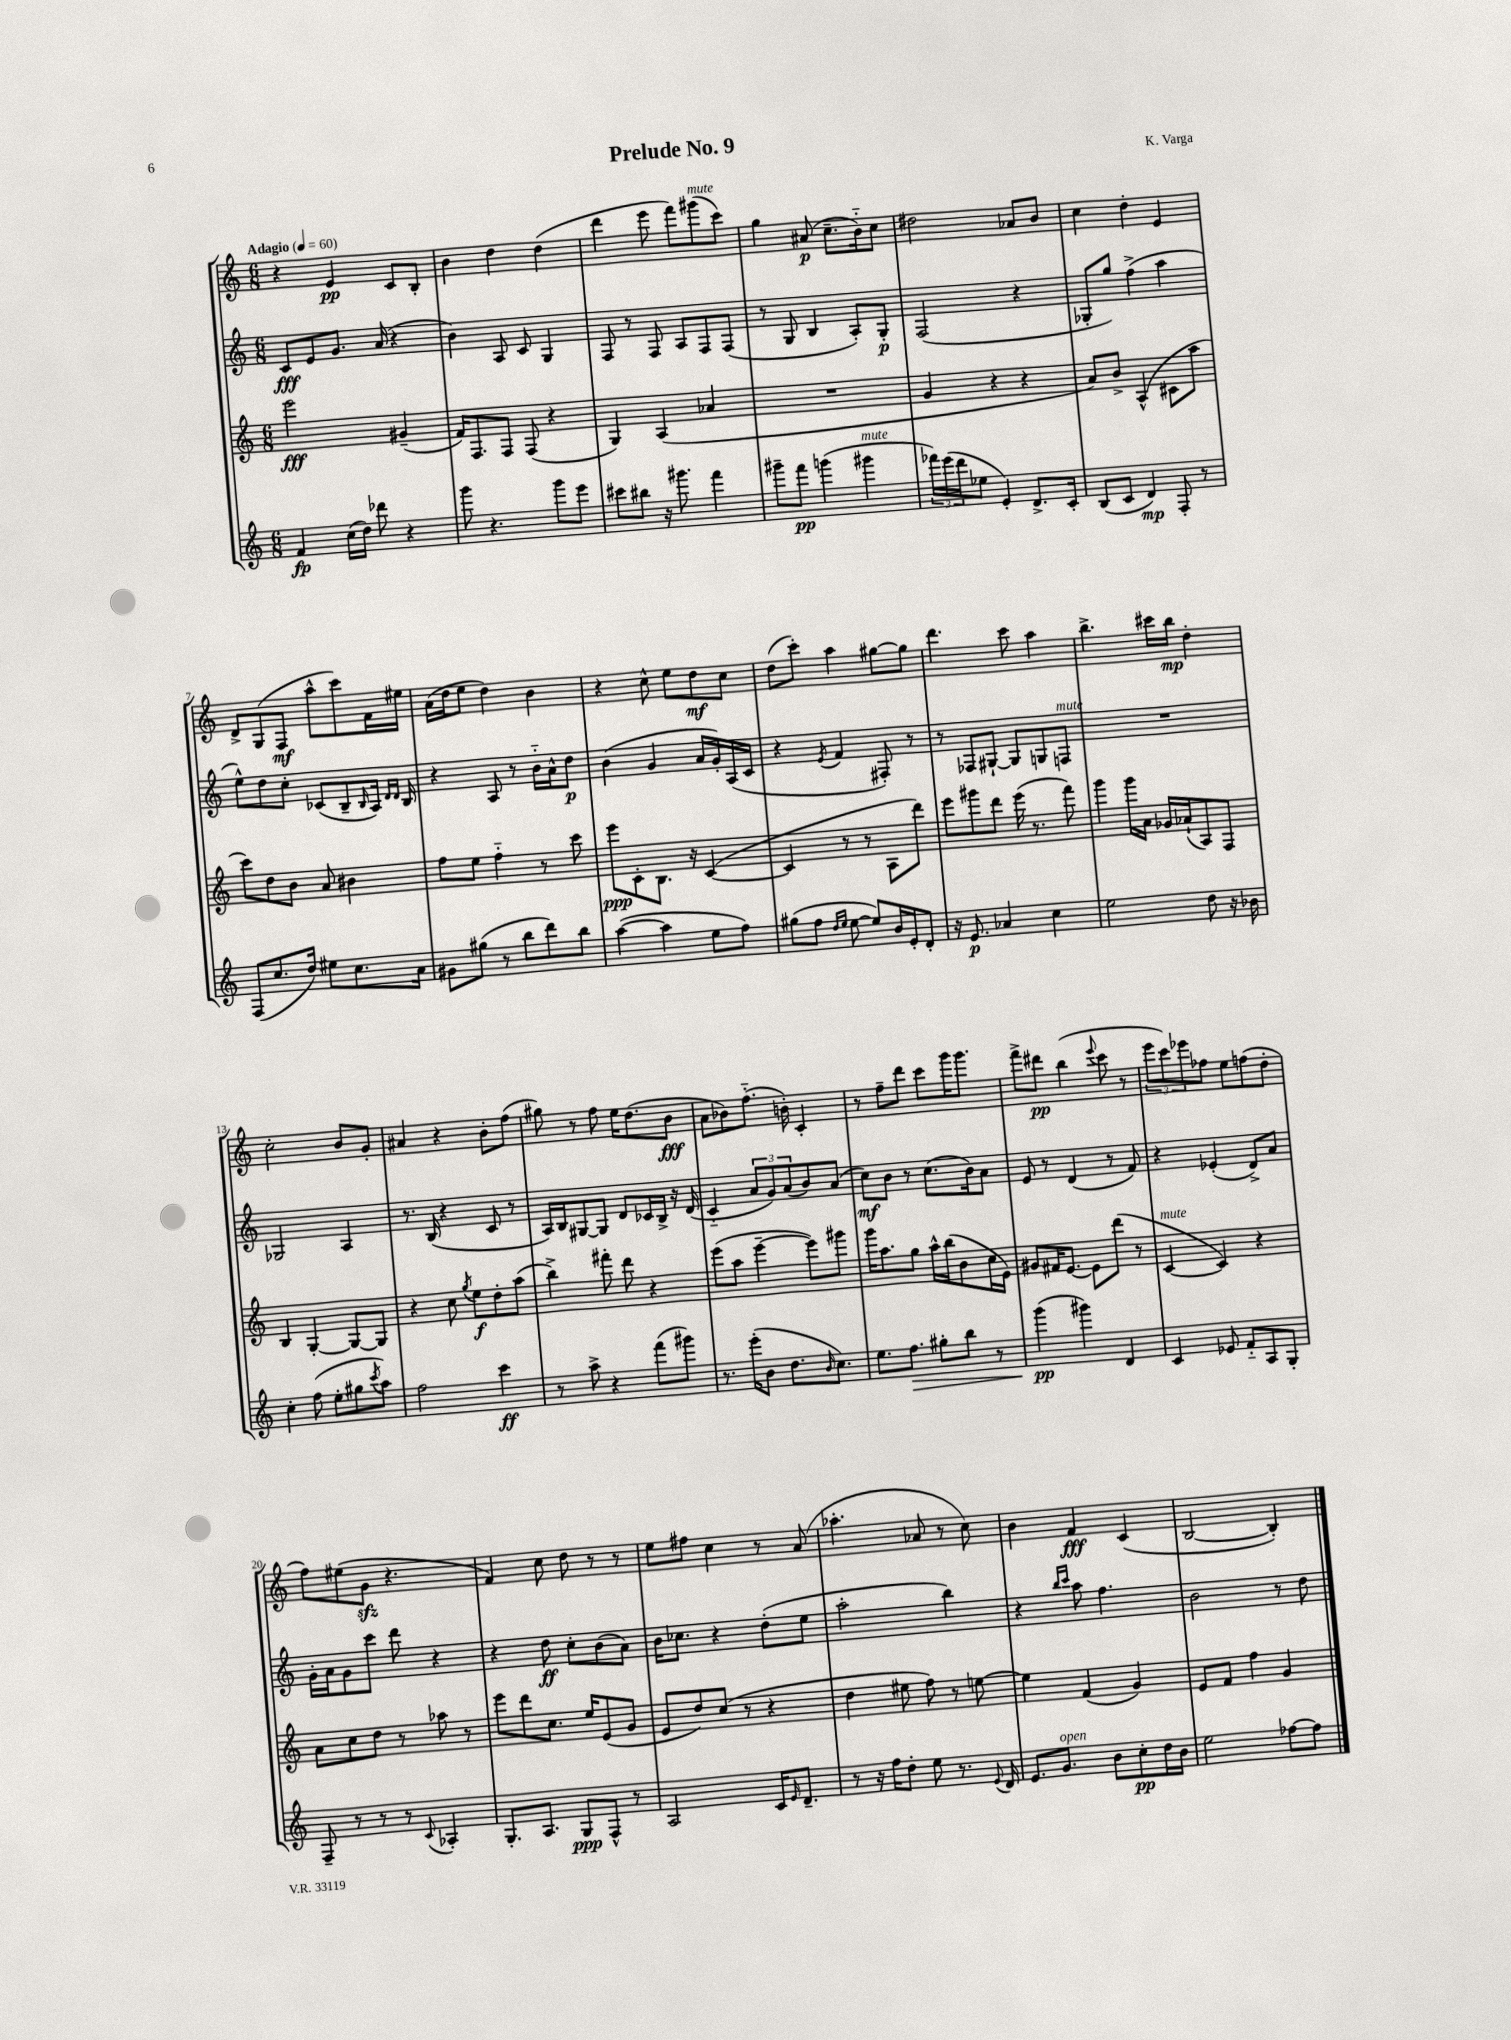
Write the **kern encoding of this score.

**kern	**dynam	**kern	**dynam	**kern	**dynam	**kern	**dynam
*part4	*part4	*part3	*part3	*part2	*part2	*part1	*part1
*staff4	*staff4	*staff3	*staff3	*staff2	*staff2	*staff1	*staff1
*clefG2	*	*clefG2	*	*clefG2	*	*clefG2	*
*k[]	*	*k[]	*	*k[]	*	*k[]	*
*M6/8	*	*M6/8	*	*M6/8	*	*M6/8	*
*MM60	*	*MM60	*	*MM60	*	*MM60	*
=1	=1	=1	=1	=1	=1	=1	=1
!	!	!	!	!	!	!LO:TX:a:B:t=Adagio	!
4f/	fp	2eee\	fff	8c/L	fff	4r	.
.	.	.	.	8e/	.	.	.
(16cc\LL	.	.	.	8.g/J	.	4e/	pp
16dd\JJ)	.	.	.	.	.	.	.
8ddd-X\	.	.	.	.	.	.	.
.	.	.	.	(16a/	.	.	.
4r	.	(4g#X~/	.	4r	.	8c/L	.
.	.	.	.	.	.	8B'/J	.
=2	=2	=2	=2	=2	=2	=2	=2
8ggg\	.	16f/KL)	.	4b\)	.	4b\	.
.	.	8.F/	.	.	.	.	.
4.r	.	.	.	.	.	.	.
.	.	8F/J	.	8A/	.	4dd\	.
.	.	(8F/	.	8c/	.	.	.
8ggg\L	.	4r	.	4G/	.	(4dd\	.
8eee\J	.	.	.	.	.	.	.
=3	=3	=3	=3	=3	=3	=3	=3
8ccc#X\L	.	4G/)	.	8F/	.	4ddd\	.
8bb#X\J	.	.	.	8r	.	.	.
16r	.	(4A/	.	8F/	.	8eee\	.
8.ggg#X\	.	.	.	.	.	.	.
.	.	.	.	8A/L	.	8fff\L)	.
!	!	!	!	!	!	!LO:TX:a:i:t=mute	!
4fff\	.	4a-X/	.	8F/	.	(8ggg#X\	.
.	.	.	.	(8F/J	.	8ccc\J)	.
=4	=4	=4	=4	=4	=4	=4	=4
8ggg#X~\L	.	2.r	.	8r	.	4gg\	.
8fff\J	pp	.	.	8G/	.	.	.
(4gggn\	.	.	.	4B/	.	(8a#X/	p
.	.	.	.	.	.	8.cc~\L	.
!LO:TX:a:i:t=mute	!	!	!	!	!	!	!
4ggg#X\	.	.	.	8A'/L)	.	.	.
.	.	.	.	.	.	16b\k)	.
.	.	.	.	8G'/J	p	8cc\J	.
=5	=5	=5	=5	=5	=5	=5	=5
24fff-X\LL)	.	4g/	.	(2F/	.	2dd#X\	.
(24eee\	.	.	.	.	.	.	.
24ddd\J	.	.	.	.	.	.	.
8ee-X\J	.	.	.	.	.	.	.
4e'/)	.	4r	.	.	.	.	.
8.d^/L	.	4r	.	4r	.	8a-X/L	.
.	.	.	.	.	.	8b/J	.
16c'/Jk	.	.	.	.	.	.	.
=6	=6	=6	=6	=6	=6	=6	=6
(8B/L	.	8a/L)	.	8G-X'/L	.	4cc\	.
8c/J	.	8b^/J	.	8gg/J)	.	.	.
4d/)	mp	(4A^^/	.	(4ff^\	.	4dd'\	.
8F'/	.	8c#X\L	.	4aa\	.	4e/	.
8r	.	8aa\J	.	.	.	.	.
!!LO:LB:g=z
=7	=7	=7	=7	=7	=7	=7	=7
(8F/L	.	8ccc\L)	.	8ee^^\L)	.	8d^/L	.
8.cc/	.	8dd\	.	8dd\	.	(8G/	.
.	.	8b\J	.	8cc'\J	.	8F/J	mf
16dd/Jk)	.	.	.	.	.	.	.
8ee#X\L	.	8a/	.	(8c-X/L	.	8aa^^\L	.
8.cc\	.	4b#X\	.	8B~/	.	8ccc\)	.
.	.	.	.	16qqB/	.	.	.
.	.	.	.	16A/Jk)	.	16f\L	.
.	.	.	.	16qqd/LL	.	.	.
.	.	.	.	16qqd/JJ	.	.	.
16a\Jk	.	.	.	16B/	.	16ee#X\JJ	.
=8	=8	=8	=8	=8	=8	=8	=8
8g#X\L	.	8ff\L	.	4r	.	(16a\LL	.
.	.	.	.	.	.	16dd\J	.
(8gg#X\J	.	8ee\J	.	.	.	8ee\J	.
8r	.	4ff\	.	8A/	.	4dd\)	.
8bb\L	.	.	.	8r	.	.	.
8ddd\)	.	8r	.	16b\LL	.	4b\	.
.	.	.	.	16a^^\J	.	.	.
8bb\J	.	8ccc\	.	8dd\J	p	.	.
=9	=9	=9	=9	=9	=9	=9	=9
([4aa\	.	8eee\L	ppp	(4b\	.	4r	.
.	.	8c'\	.	.	.	.	.
4aa\]	.	8.B\J	.	4g/	.	8cc^^\	.
.	.	.	.	.	.	8ee\L	.
.	.	16r	.	.	.	.	.
8ee\L	.	([4c/	.	16a/LL	.	8dd\	mf
.	.	.	.	16g'/)	.	.	.
8ff\J)	.	.	.	(16A/	.	8cc\J	.
.	.	.	.	16c/JJ	.	.	.
=10	=10	=10	=10	=10	=10	=10	=10
(8gg#X\L	.	4c/]	.	4r	.	(8dd\L	.
8ff\J	.	.	.	.	.	8ccc'\J)	.
16qqdd/LL	.	.	.	.	.	.	.
16qqee/JJ	.	.	.	8qe/	.	.	.
[8ee\	.	8r	.	4f/	.	4aa\	.
8ee/L])	.	8r	.	.	.	.	.
16b/L	.	8A\L	.	8F#X'/)	.	[8gg#X\L	.
16e'/J	.	.	.	.	.	.	.
8d'/J	.	8ddd\J)	.	8r	.	8gg#\J]	.
=11	=11	=11	=11	=11	=11	=11	=11
16r	.	8eee\L	.	8r	.	4.ddd\	.
8.e/	p	.	.	.	.	.	.
.	.	8ggg#X\	.	8F-X/L	.	.	.
4a-X/	.	8ddd\J	.	[8G#X`/J	.	.	.
.	.	(16eee\	.	8G#/L]	.	8ccc\	.
.	.	8.r	.	.	.	.	.
4cc\	.	.	.	8Gn/	.	4aa\	.
!	!	!	!	!LO:TX:a:i:t=mute	!	!	!
.	.	8fff\)	.	8Fn/J	.	.	.
=12	=12	=12	=12	=12	=12	=12	=12
2ee\	.	4ggg\	.	2.r	.	4.bb^\	.
.	.	16ggg\LL	.	.	.	.	.
.	.	16a\JJ	.	.	.	.	.
.	.	16g-X/LL	.	.	.	16ccc#X\LL	.
.	.	(16a-X`/J	.	.	.	16bb\JJ	mp
8dd\	.	8A/)	.	.	.	4dd'\	.
16r	.	8F/J	.	.	.	.	.
16b-X\	.	.	.	.	.	.	.
!!LO:LB:g=z
=13	=13	=13	=13	=13	=13	=13	=13
4cc'\	.	4B/	.	2G-X/	.	2cc'\	.
(8ff\	.	[4G'/	.	.	.	.	.
8ee'\L	.	.	.	.	.	.	.
8gg#X\	.	8G/L_	.	4A/	.	8b/L	.
8qccc/	.	.	.	.	.	.	.
8aa\J)	.	8G/J]	.	.	.	8g'/J	.
=14	=14	=14	=14	=14	=14	=14	=14
2ff\	.	4r	.	8.r	.	4a#X/	.
.	.	.	.	(16B/	.	.	.
.	.	8cc\	.	4r	.	4r	.
.	.	8qgg/	.	.	.	.	.
.	.	8ee\L	f	.	.	.	.
4ccc\	ff	8dd'\	.	8c/	.	8b'\L	.
.	.	(8aa\J	.	8r	.	(8ff\J	.
=15	=15	=15	=15	=15	=15	=15	=15
8r	.	4bb^\)	.	16A/LL)	.	8gg#X\)	.
.	.	.	.	16B/J	.	.	.
8aa^\	.	.	.	[8G#X/	.	8r	.
4r	.	8fff#X'\	.	8G#/J]	.	8ff\	.
.	.	8ddd\	.	8d/L	.	16ee\KL	.
.	.	.	.	.	.	(8.dd\	.
(8fff\L	.	4r	.	16c-X/L	.	.	.
.	.	.	.	16B^/JJ	.	.	.
8ggg#X\J)	.	.	.	16r	.	8b\J	fff
.	.	.	.	(16d/	.	.	.
=16	=16	=16	=16	=16	=16	=16	=16
8.r	.	(8eee\L	.	4c/	.	8a\L	.
.	.	8aa\J	.	.	.	8b-X\)	.
(16eee'\KL	.	.	.	.	.	.	.
8b\J	.	[4eee~\	.	12a/L	.	(8.ff\J	.
.	.	.	.	12g/)	.	.	.
8.dd\L	.	.	.	.	.	.	.
.	.	.	.	(12a/	.	.	.
.	.	.	.	.	.	16bn'\)	.
.	.	8eee\L])	.	8b/)	.	4c'/	.
16qqb/	.	.	.	.	.	.	.
8.cc\J)	.	.	.	.	.	.	.
.	.	8ggg#X\J	.	(8a/J	.	.	.
=17	=17	=17	=17	=17	=17	=17	=17
8.ee\L	.	16ggg\KL	.	8cc\L)	mf	8r	.
.	.	8.aa\	.	.	.	.	.
.	.	.	.	8b\J	.	8ff~\L	.
!	!LO:HP:b	!	!	!	!	!	!
8.ff\J	>	.	.	.	.	.	.
.	.	8gg\J	.	8r	.	8ddd\J	.
8gg#X'\L	.	16aa^^\LL	.	(8.cc\L	.	8ccc\L	.
.	.	(16bb\J	.	.	.	.	.
8bb\J	.	8b\	.	.	.	16ggg\K	.
.	.	.	.	16b\k)	.	8.ggg\J	.
8r	.	16cc\L	.	8a\J	.	.	.
.	.	16e\JJ)	.	.	.	.	.
=18	=18	=18	=18	=18	=18	=18	=18
(4ggg\	pp	8g#X/L	.	8e/	.	8fff^\L	.
.	.	16f#X/K	.	8r	.	8ddd#X\J	pp
.	.	[8.e/J	.	.	.	.	.
4ggg#X\)	]	.	.	(4d/	.	(4bb\	.
.	.	8e\L]	.	.	.	.	.
.	.	.	.	.	.	8qqeee/	.
4d/	.	(8ddd\J	.	8r	.	8ccc\	.
.	.	8r	.	8f/)	.	8r	.
=19	=19	=19	=19	=19	=19	=19	=19
!	!	!LO:TX:a:i:t=mute	!	!	!	!	!
4c/	.	[4c/	.	4r	.	12eee\L	.
.	.	.	.	.	.	12ccc\)	.
.	.	.	.	.	.	12eee-X\	.
8e-X/	.	4c/])	.	(4e-X'/	.	8ff-X\J	.
8f/L	.	.	.	.	.	8ee\L	.
8A/	.	4r	.	8d^/L)	.	(8ffn\	.
8G'/J	.	.	.	8a/J	.	8dd'\J	.
!!LO:LB:g=z
=20	=20	=20	=20	=20	=20	=20	=20
8F~/	.	8a\L	.	16g'\LL	.	8ff\L)	.
.	.	.	.	16a\J	.	.	.
8r	.	8cc\	.	8g\	.	(8ee#X\	.
8r	.	8dd\J	.	8ccc\J	.	8gzz\J	.
8r	.	8r	.	8ddd\	.	4.r	.
8qqc/	.	.	.	.	.	.	.
4A-X'/	.	8aa-X\	.	4r	.	.	.
.	.	8r	.	.	.	.	.
=21	=21	=21	=21	=21	=21	=21	=21
8.G'/L	.	8eee\L	.	4r	.	4f/)	.
.	.	8ddd\	.	.	.	.	.
8.A/J	.	.	.	.	.	.	.
.	.	8.cc\J	.	8dd\	ff	8cc\	.
8G/L	ppp	.	.	8cc'\L	.	8dd\	.
.	.	16ee/KL	.	.	.	.	.
8F^^/J	.	(8e/	.	(8b\	.	8r	.
8r	.	8g/J	.	8a\J)	.	8r	.
=22	=22	=22	=22	=22	=22	=22	=22
2A/	.	8e/L	.	16b\KL	.	8ee\L	.
.	.	.	.	8.cc-X\J	.	.	.
.	.	8dd/)	.	.	.	8ff#X\J	.
.	.	(8cc/J	.	4r	.	4cc\	.
.	.	8r	.	.	.	.	.
16c/KL	.	4r	.	(8dd'\L	.	8r	.
16qqe/	.	.	.	.	.	.	.
8.d~/J	.	.	.	.	.	.	.
.	.	.	.	8ee\J	.	(8a/	.
=23	=23	=23	=23	=23	=23	=23	=23
8r	.	4dd\	.	2aa'\	.	4.aa-X'\	.
16r	.	.	.	.	.	.	.
16ff\KL	.	.	.	.	.	.	.
8dd'\J	.	8ee#X\	.	.	.	.	.
8ee\	.	8ff\)	.	.	.	8a-X/	.
8.r	.	8r	.	4bb\)	.	8r	.
.	.	[8een\	.	.	.	8cc\)	.
8qqe/	.	.	.	.	.	.	.
16d/	.	.	.	.	.	.	.
=24	=24	=24	=24	=24	=24	=24	=24
8.e/L	.	4ee\]	.	4r	.	4b\	.
!LO:TX:a:i:t=open	!	!	!	!	!	!	!
8.g/J	.	.	.	.	.	.	.
.	.	.	.	16qqbb/LL	.	.	.
.	.	.	.	16qqccc/JJ	.	.	.
.	.	(4f/	.	8aa\	.	4f/	fff
8b\L	.	.	.	4.ff\	.	.	.
8cc'\	pp	4g/)	.	.	.	(4c/	.
16dd\L	.	.	.	.	.	.	.
16b\JJ	.	.	.	.	.	.	.
=25	=25	=25	=25	=25	=25	=25	=25
2ee\	.	8e/L	.	2b\	.	[2B/	.
.	.	8f/J	.	.	.	.	.
.	.	4ff\	.	.	.	.	.
[8ff-X\L	.	4g/	.	8r	.	4B'/])	.
8ff-\J]	.	.	.	8dd\	.	.	.
==	==	==	==	==	==	==	==
*-	*-	*-	*-	*-	*-	*-	*-
